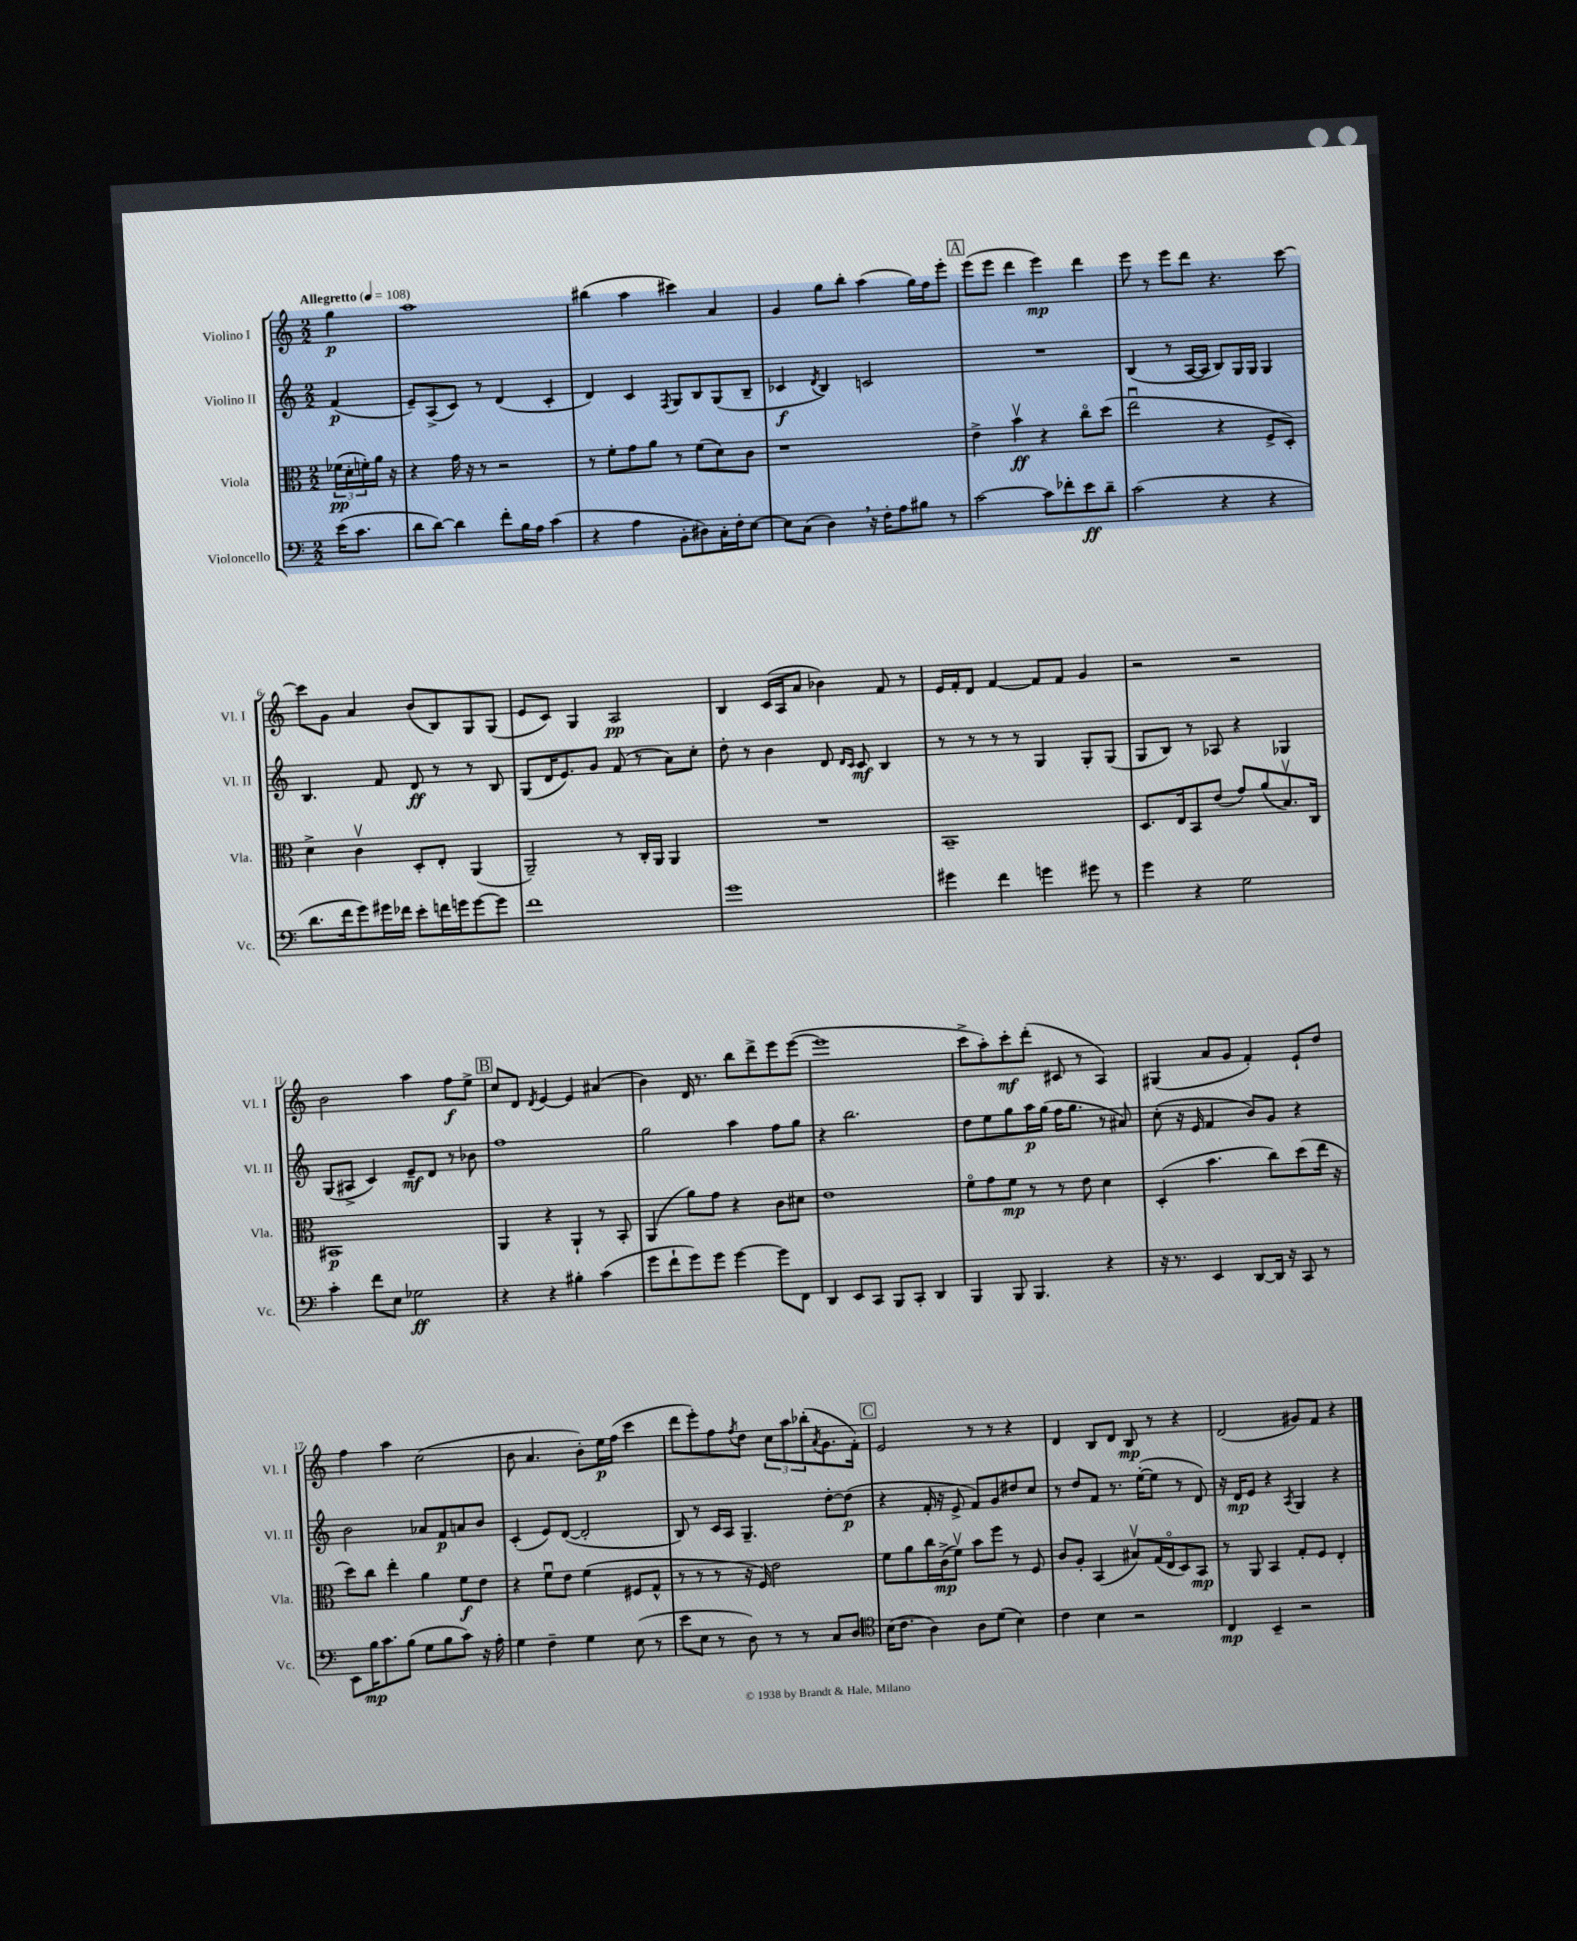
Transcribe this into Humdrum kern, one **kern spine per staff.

**kern	**dynam	**kern	**dynam	**kern	**dynam	**kern	**dynam
*part4	*part4	*part3	*part3	*part2	*part2	*part1	*part1
*staff4	*staff4	*staff3	*staff3	*staff2	*staff2	*staff1	*staff1
*I"Violoncello	*	*I"Viola	*	*I"Violino II	*	*I"Violino I	*
*I'Vc.	*	*I'Vla.	*	*I'Vl. II	*	*I'Vl. I	*
*clefF4	*	*clefC3	*	*clefG2	*	*clefG2	*
*k[]	*	*k[]	*	*k[]	*	*k[]	*
*M2/2	*	*M2/2	*	*M2/2	*	*M2/2	*
*MM108	*	*MM108	*	*MM108	*	*MM108	*
=	=	=	=	=	=	=	=
!	!	!	!	!	!	!LO:TX:a:B:t=Allegretto	!
(16e\KL	.	(24f-X\LL	pp	(4f/	p	4gg\	p
.	.	24d'\	.	.	.	.	.
8.c\J	.	.	.	.	.	.	.
.	.	24fn'\)	.	.	.	.	.
.	.	16a\JJ	.	.	.	.	.
.	.	16r	.	.	.	.	.
=1	=1	=1	=1	=1	=1	=1	=1
8d\L	.	4r	.	8e~/L)	.	1aa	.
[8d\J)	.	.	.	(8A^/	.	.	.
4d\]	.	16g\	.	8c/J)	.	.	.
.	.	16r	.	.	.	.	.
.	.	8r	.	8r	.	.	.
8f'\L	.	2r	.	(4d/	.	.	.
16B\L	.	.	.	.	.	.	.
16A\JJ	.	.	.	.	.	.	.
(4c\	.	.	.	4c'/	.	.	.
=2	=2	=2	=2	=2	=2	=2	=2
4r	.	8r	.	4d/)	.	(4bb#X\	.
.	.	8f'\L	.	.	.	.	.
4A\	.	8g\	.	4c/	.	4aa\	.
.	.	8a\J	.	.	.	.	.
.	.	.	.	8qF/	.	.	.
8BB'\L	.	8r	.	8G/L	.	4ccc#X\)	.
8D#X\)	.	(8f\L	.	8B/	.	.	.
16C'\L	.	8d\)	.	(8G/	.	4a/	.
16F'\J	.	.	.	.	.	.	.
[8E\J	.	8c\J	.	8B~/J	.	.	.
=3	=3	=3	=3	=3	=3	=3	=3
8E\L]	.	1r	.	4c-X/	f	4g/	.
(8C\J	.	.	.	.	.	.	.
.	.	.	.	8qd/	.	.	.
4D,\)	.	.	.	4B/)	.	8gg\L	.
.	.	.	.	.	.	8bb'\J	.
16r	.	.	.	2cn/	.	(4aa\	.
16F'\KL	.	.	.	.	.	.	.
8A\	.	.	.	.	.	.	.
8B#X\J	.	.	.	.	.	16gg\LL)	.
.	.	.	.	.	.	16ff\J	.
8r	.	.	.	.	.	8eee'\J	.
!!LO:REH:place=s1:t=A
=4	=4	=4	=4	=4	=4	=4	=4
[2c\	.	4e^\	.	1r	.	(8eee\L	.
.	.	.	.	.	.	8eee\J	.
.	.	4bv\	ff	.	.	4ddd\	.
8c\L]	.	4r	.	.	.	4eee\)	mp
8f-X'\	.	.	.	.	.	.	.
8e\	ff	8cc\L	.	.	.	4ddd\	.
8d~\J	.	(8dd\J	.	.	.	.	.
=5	=5	=5	=5	=5	=5	=5	=5
(2c\	.	2eeu\	.	(4B/	.	8eee\	.
.	.	.	.	.	.	8r	.
.	.	.	.	8r	.	8eee\L	.
.	.	.	.	[16A/LL	.	8ddd\J	.
.	.	.	.	16A/JJ]	.	.	.
4r	.	4r	.	8B/L)	.	4.r	.
.	.	.	.	16G/L	.	.	.
.	.	.	.	16G/JJ	.	.	.
4r	.	8F^/L	.	4G/	.	.	.
.	.	8D'/J)	.	.	.	[8ccc\	.
!!LO:LB:g=z
=6	=6	=6	=6	=6	=6	=6	=6
8.d\L	.	4d^\	.	4.B/	.	8ccc\L]	.
.	.	.	.	.	.	8g\J	.
16f\k	.	.	.	.	.	.	.
8g\)	.	4cv\	.	.	.	4a/	.
16g#X\L	.	.	.	8f/	.	.	.
16f-X\JJ	.	.	.	.	.	.	.
8e'\L	.	8D'/L	.	8d/	ff	(8b/L	.
16fn\L	.	8E'/J	.	8r	.	8B/)	.
16gn\J	.	.	.	.	.	.	.
[8g\	.	(4AA/	.	8r	.	8G/	.
8g\J]	.	.	.	8B/	.	(8G/J	.
=7	=7	=7	=7	=7	=7	=7	=7
1f	.	2AA~/)	.	(8G/L	.	8e/L	.
.	.	.	.	16d/K	.	8c/J)	.
.	.	.	.	8.e/)	.	.	.
.	.	.	.	.	.	4G/	.
.	.	.	.	8g/J	.	.	.
.	.	8r	.	(8f/	.	2A/	pp
.	.	16C'/LL	.	8r	.	.	.
.	.	16AA/JJ	.	.	.	.	.
.	.	4AA/	.	8a\L)	.	.	.
.	.	.	.	8cc'\J	.	.	.
=8	=8	=8	=8	=8	=8	=8	=8
1g	.	1r	.	8dd'\	.	4B/	.
.	.	.	.	8r	.	.	.
.	.	.	.	4b\	.	(16c/LL	.
.	.	.	.	.	.	16A/J	.
.	.	.	.	.	.	8a/J	.
.	.	.	.	8d/	.	4b-X\)	.
.	.	.	.	16qqd/LL	.	.	.
.	.	.	.	16qqc/JJ	.	.	.
.	.	.	.	8c/	mf	.	.
.	.	.	.	4B/	.	8f/	.
.	.	.	.	.	.	8r	.
=9	=9	=9	=9	=9	=9	=9	=9
4g#X\	.	1BB~	.	8r	.	16e/LL	.
.	.	.	.	.	.	16f'/J	.
.	.	.	.	8r	.	8d/J	.
4f\	.	.	.	8r	.	[4f/	.
.	.	.	.	8r	.	.	.
4gn\	.	.	.	4G/	.	8f/L]	.
.	.	.	.	.	.	8f/J	.
8g#X\	.	.	.	8G'/L	.	4g/	.
8r	.	.	.	(8G/J	.	.	.
=10	=10	=10	=10	=10	=10	=10	=10
4g\	.	8.D/L	.	8G/L	.	2r	.
.	.	.	.	8B/J)	.	.	.
.	.	16E/k	.	.	.	.	.
4r	.	8BB/	.	8r	.	.	.
.	.	(8e/J	.	8A-X/	.	.	.
2G\	.	8g/L)	.	4r	.	2r	.
.	.	(8a/	.	.	.	.	.
.	.	8.Bv/)	.	4G-X/	.	.	.
.	.	16C/Jk	.	.	.	.	.
!!LO:LB:g=z
=11	=11	=11	=11	=11	=11	=11	=11
4c'\	.	1BB#X	p	(8G/L	.	2b\	.
.	.	.	.	8A#X^/J	.	.	.
8f\L	.	.	.	4c/)	.	.	.
8E\J	.	.	.	.	.	.	.
2G-X\	ff	.	.	8e~/L	mf	4aa\	.
.	.	.	.	8d/J	.	.	.
.	.	.	.	8r	.	8ff\L	f
.	.	.	.	8b-X\	.	8ee^\J	.
!!LO:REH:place=s1:t=B
=12	=12	=12	=12	=12	=12	=12	=12
4r	.	4AA/	.	1ff	.	8cc/L	.
.	.	.	.	.	.	8d/J	.
.	.	.	.	.	.	8qd/	.
4r	.	4r	.	.	.	[4e/	.
4B#X'\	.	4AA`/	.	.	.	4e/]	.
(4c\	.	8r	.	.	.	(4a#X/	.
.	.	8BB'/	.	.	.	.	.
=13	=13	=13	=13	=13	=13	=13	=13
8g\L	.	(4AA/	.	2gg\	.	4b\)	.
8f`\	.	.	.	.	.	.	.
8g\)	.	8a\L)	.	.	.	16d/	.
.	.	.	.	.	.	8.r	.
8g\J	.	8g\J	.	.	.	.	.
[4g\	.	4r	.	4aa\	.	8bb\L	.
.	.	.	.	.	.	8ddd^\	.
8g\L]	.	8c\L	.	8ff\L	.	8eee\	.
8FF\J	.	8d#X\J	.	8gg\J	.	([8eee\J	.
=14	=14	=14	=14	=14	=14	=14	=14
4DD/	.	1e	.	4r	.	1eee]	.
8EE/L	.	.	.	2.bb\	.	.	.
8CC/J	.	.	.	.	.	.	.
8BBB/L	.	.	.	.	.	.	.
8CC'/J	.	.	.	.	.	.	.
4DD/	.	.	.	.	.	.	.
=15	=15	=15	=15	=15	=15	=15	=15
4BBB/	.	8f\L	.	8dd\L	.	8ccc^\L	.
.	.	8g\	.	8ee\	.	8aa'\)	.
8BBB/	.	8f\J	mp	8gg\	.	8ccc'\	mf
4.BBB/	.	8r	.	16aa\L	p	(8ddd'\J	.
.	.	.	.	(16gg\JJ	.	.	.
.	.	8r	.	16ff\KL	.	8c#X/	.
.	.	.	.	8.gg\J	.	.	.
.	.	8e\	.	.	.	8r	.
4r	.	4d\	.	8r	.	4A/)	.
.	.	.	.	8a#X/)	.	.	.
=16	=16	=16	=16	=16	=16	=16	=16
16r	.	(4D'/	.	(8cc'\	.	(4G#X/	.
8.r	.	.	.	.	.	.	.
.	.	.	.	16r	.	.	.
.	.	.	.	16e/	.	.	.
4EE/	.	4.b\	.	4f/	.	8a/L	.
.	.	.	.	.	.	8g/J	.
[8DD/L	.	.	.	8b/L)	.	4f'/)	.
16DD/Jk]	.	8cc\L)	.	8g/J	.	.	.
16r	.	.	.	.	.	.	.
8CC/	.	(8dd\	.	4r	.	8e`/L	.
8r	.	16ee\Jk	.	.	.	8dd/J	.
.	.	16r	.	.	.	.	.
!!LO:LB:g=z
=17	=17	=17	=17	=17	=17	=17	=17
8EE\L	.	8dd\L)	.	2b\	.	4ff\	.
16B\K	mp	8cc\J	.	.	.	.	.
8.c\	.	.	.	.	.	.	.
.	.	4ee'\	.	.	.	4aa\	.
(8B\J	.	.	.	.	.	.	.
8G\L	.	4a\	.	8a-X/L	.	(2cc\	.
8B\	.	.	.	8f/	p	.	.
8c\J)	.	8f\L	f	8an/	.	.	.
16r	.	8e\J	.	8b/J	.	.	.
16A'\	.	.	.	.	.	.	.
=18	=18	=18	=18	=18	=18	=18	=18
4G\	.	4r	.	(4c'/	.	8b\	.
.	.	.	.	.	.	4.a/	.
4F~\	.	8fu\L	.	8e/L)	.	.	.
.	.	8e\J	.	([8d/J	.	.	.
4G\	.	(4f\	.	2d'/]	.	8b'\L)	.
.	.	.	.	.	.	16ee\L	p
.	.	.	.	.	.	(16ff\JJ	.
(8E\	.	8F#X/L	.	.	.	4ccc\	.
8r	.	8G^^/J	.	.	.	.	.
=19	=19	=19	=19	=19	=19	=19	=19
8e\L	.	8r	.	8B/)	.	8ddd\L	.
8E\J	.	8r	.	8r	.	8eee'\)	.
8r	.	8r	.	16c/LL	.	8ff\	.
.	.	.	.	16A/JJ	.	.	.
.	.	.	.	.	.	8qff/	.
8D\)	.	16r	.	4.G~/	.	8dd\J	.
.	.	16F/)	.	.	.	.	.
8r	.	2e\	.	.	.	12cc\L	.
.	.	.	.	.	.	12aa\	.
8r	.	.	.	.	.	.	.
.	.	.	.	.	.	(12bb-X'\	.
.	.	.	.	.	.	8qa/	.
8C/L	.	.	.	[8dd'\L	.	8.g\	.
8D/J	.	.	.	(8dd\J]	p	.	.
.	.	.	.	.	.	16f'\Jk)	.
!!LO:REH:place=s1:t=C
=20	=20	=20	=20	=20	=20	=20	=20
*clefC4	*	*	*	*	*	*	*
(16B\KL	.	8f\L	.	4r	.	2e/	.
8.c\J	.	.	.	.	.	.	.
.	.	8a\	.	.	.	.	.
4A\)	.	16cc\L	.	16f'/	.	.	.
.	.	(16c^\J	mp	16r	.	.	.
.	.	8fv\J)	.	8e^/	.	.	.
8A\L	.	8b\L	.	8f/L)	.	8r	.
(8d\J	.	8ff\J	.	8g/	.	8r	.
4B\)	.	8r	.	8dd#X/	.	4r	.
.	.	8F/	.	8cc/J	.	.	.
=21	=21	=21	=21	=21	=21	=21	=21
4c\	.	8c/L	.	8r	.	4d/	.
.	.	8A'/J	.	8dd/L	.	.	.
4B\	.	(4BB/	.	8f/J	.	8B/L	.
.	.	.	.	8.r	.	8d/J	.
2r	.	8B#Xv/L)	.	.	.	8B/	mp
.	.	.	.	([16ee'\KL	.	.	.
.	.	(16G/L	.	8ee\J]	.	8r	.
.	.	16E/J	.	.	.	.	.
.	.	8D/)	.	8r	.	4r	.
.	.	8BB/J	mp	8d/)	.	.	.
=22	=22	=22	=22	=22	=22	=22	=22
4C/	mp	8r	.	16r	.	(2d/	.
.	.	.	.	16d/KL	mp	.	.
.	.	8AA/	.	8e/J	.	.	.
4BB~/	.	4BB/	.	4r	.	.	.
.	.	.	.	8qA/	.	.	.
2r	.	8G'/L	.	4G/	.	8g#X/L)	.
.	.	8F/J	.	.	.	8f/J	.
.	.	4E'/	.	4r	.	4r	.
==	==	==	==	==	==	==	==
*-	*-	*-	*-	*-	*-	*-	*-
